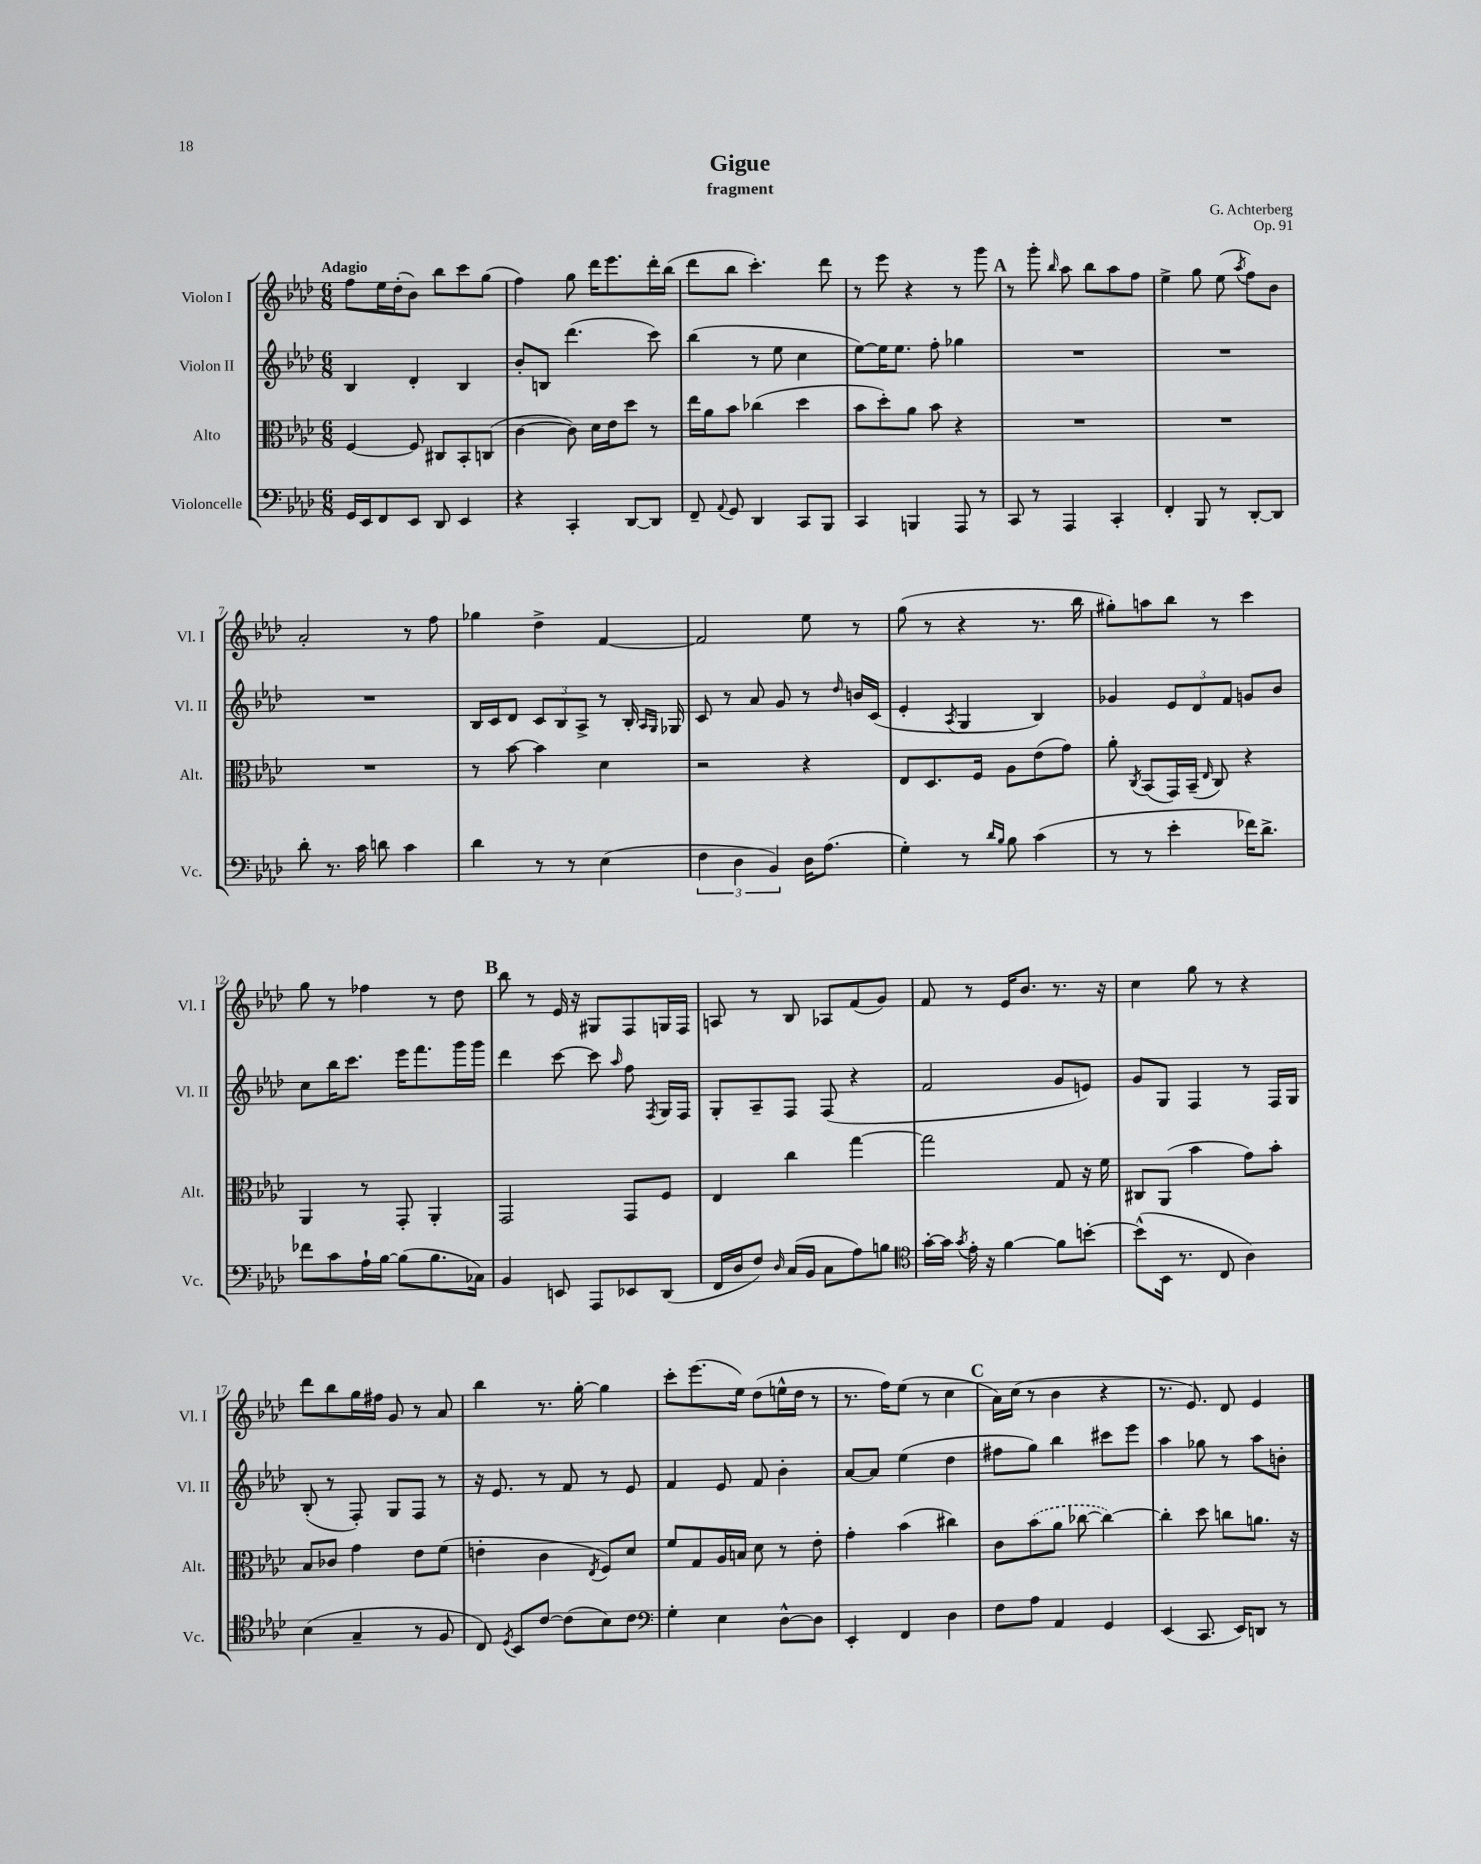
\header { title = "Gigue" composer = "G. Achterberg" subtitle = "fragment" opus = "Op. 91" }
<<
\new StaffGroup <<
\new Staff = "s0" \with { instrumentName = "Violon I" shortInstrumentName = "Vl. I" } {
    \clef treble \key aes \major \numericTimeSignature \time 6/8 \tempo "Adagio"
    \autoBeamOff f''8[ ees''16 des''16-.( bes'8]) bes''8[ c'''8 g''8]( |
    f''4) g''8 des'''16[ ees'''8. des'''16-. bes''16]( |
    des'''8[ bes''8] c'''4.-.) des'''8 |
    r8 ees'''8 r4 r8 g'''8 |
    \mark \markup { \bold "A" } r8 g'''8-. \grace { bes''16 } aes''8 bes''8[ aes''8 f''8] |
    ees''4-> g''8 ees''8( \acciaccatura { aes''8 } f''8[) bes'8] |
    aes'2-. r8 f''8 |
    ges''4 des''4-> f'4~ |
    f'2 ees''8 r8 |
    g''8( r8 r4 r8. bes''16 |
    gis''8[-.) a''8 bes''8] r8 c'''4 |
    g''8 r8 fes''4 r8 des''8 |
    \mark \markup { \bold "B" } bes''8 r8 ees'16 r16 gis8[ f8 g16 f16] |
    a8 r8 bes8 aes8[ f'8( g'8]) |
    f'8 r8 ees'16[ bes'8.] r8. r16 |
    c''4 g''8 r8 r4 |
    des'''8[ bes''8 g''16 fis''16] g'8 r8 aes'8 |
    bes''4 r8. g''16~-. g''4 |
    c'''8[-. ees'''8.( ees''16]) des''8[( e''16-^ des''16] r8 |
    r8. f''16[) ees''8]( r8 c''4 |
    \mark \markup { \bold "C" } aes'16[) c''16]( r8 bes'4 r4 |
    r8. ees'8.) des'8 ees'4 \bar "|." |
}
\new Staff = "s1" \with { instrumentName = "Violon II" shortInstrumentName = "Vl. II" } {
    \clef treble \key aes \major \numericTimeSignature \time 6/8
    \autoBeamOff bes4 des'4-. bes4 |
    bes'8[-. b8] des'''4.( c'''8) |
    bes''4( r8 ees''8 c''4 |
    ees''8[~) ees''16 ees''8.] f''8-. ges''4 |
    \mark \markup { \bold "A" } R2. |
    R2. |
    R2. |
    bes16[ c'16 des'8] \tuplet 3/2 { c'8[ bes8 aes8]-> } r8 bes16-. \grace { aes16[ g16] } ges16 |
    c'8 r8 aes'8 g'8 r8 \grace { des''16 } b'16[ c'16]( |
    ees'4-. \acciaccatura { aes8 } g4 bes4) |
    ges'4 \tuplet 3/2 { ees'8[ des'8 f'8] } g'8[ bes'8] |
    c''8[ bes''16 c'''8.] ees'''16[ f'''8. g'''16 g'''16] |
    \mark \markup { \bold "B" } des'''4 c'''8~ c'''8 \grace { aes''16 } f''8 \acciaccatura { f8 } g16[ f16] |
    g8[-. aes8-- f8] f8( r4 |
    f'2 g'8[ e'8]) |
    g'8[ g8] f4 r8 f16[ g16] |
    bes8-.( r8 f8-.) g8[ f8] r8 |
    r16 ees'8. r8 f'8 r8 ees'8 |
    f'4 ees'8 f'8 bes'4-. |
    aes'8[~ aes'8] ees''4( des''4 |
    \mark \markup { \bold "C" } fis''8[ g''8]) bes''4 cis'''8[ ees'''8] |
    aes''4 ges''8 r8 aes''8[ b'8]-. \bar "|." |
}
\new Staff = "s2" \with { instrumentName = "Alto" shortInstrumentName = "Alt." } {
    \clef alto \key aes \major \numericTimeSignature \time 6/8
    \autoBeamOff f4~ f8 cis8[ bes,8-. c8]( |
    c'4~ c'8) des'16[ ees'16 des''8] r8 |
    ees''16[ aes'16 bes'8] ces''4( des''4 |
    bes'8[ des''8-.) aes'8] bes'8 r4 |
    \mark \markup { \bold "A" } R2. |
    R2. |
    R2. |
    r8 bes'8~ bes'4 des'4 |
    r2 r4 |
    ees8[ des8. f16] aes8[ ees'8( g'8]) |
    aes'8-. \acciaccatura { c8 } bes,8[( g,16) bes,16]--( \grace { ees16 } c8) r4 |
    aes,4 r8 g,8-. aes,4-. |
    \mark \markup { \bold "B" } g,2 g,8[ f8] |
    ees4 c''4 g''4~ |
    g''2 g8 r16 f'16 |
    cis8[ aes,8]( bes'4 g'8[) bes'8]-. |
    bes8[ ces'8] g'4 ees'8[ f'8]( |
    e'4-. c'4 \acciaccatura { ees8 } f8[) des'8] |
    f'8[ g8 aes16 b16] des'8 r8 ees'8-. |
    g'4-. bes'4( cis''4) |
    \mark \markup { \bold "C" } c'8[ \once \slurDashed bes'8( aes'8] ces''8~ ces''4~) |
    ces''4-. des''8 c''8[ a'8.] r16 \bar "|." |
}
\new Staff = "s3" \with { instrumentName = "Violoncelle" shortInstrumentName = "Vc." } {
    \clef bass \key aes \major \numericTimeSignature \time 6/8
    \autoBeamOff g,16[ ees,16 f,8 ees,8] des,8 ees,4 |
    r4 c,4-. des,8[~ des,8] |
    f,8-- \appoggiatura { aes,8 } g,8 des,4 c,8[ bes,,8] |
    c,4 b,,4 aes,,8 r8 |
    \mark \markup { \bold "A" } c,8 r8 aes,,4 c,4-. |
    f,4-. bes,,8 r8 des,8[~-. des,8] |
    des'8-. r8. c'16 d'8 c'4 |
    des'4 r8 r8 ees4( |
    \tuplet 3/2 { f4 des4 bes,4) } des16[ aes8.]( |
    g4-.) r8 \grace { des'16[ bes16] } bes8 c'4( |
    r8 r8 ees'4-. fes'16[) des'8.]-> |
    fes'8[ c'8 aes16-! bes16]~ bes8[( bes8. ces16]) |
    \mark \markup { \bold "B" } bes,4 e,8 aes,,8[ ees,8 des,8]( |
    f,16[ des16 f8]) \grace { des16 } c16[( bes,16] c8[ aes8) b8] |
    \clef tenor g'16[~-. g'16] \acciaccatura { g'8 } ees'16-. r16 f'4~ f'8[ b'8]~-. |
    b'8[-^( bes,16] r8. c8 aes4) |
    bes4( g4-- r8 f8 |
    c8) \acciaccatura { des8 } bes,8[ c'8]~ c'8[( bes8) c'8] |
    \clef bass g4-. ees4 des8[~-^ des8] |
    ees,4-. f,4 des4 |
    \mark \markup { \bold "C" } f8[ aes8] aes,4 g,4 |
    ees,4( c,8. ees,16[) d,8] r8 \bar "|." |
}
>>
>>
